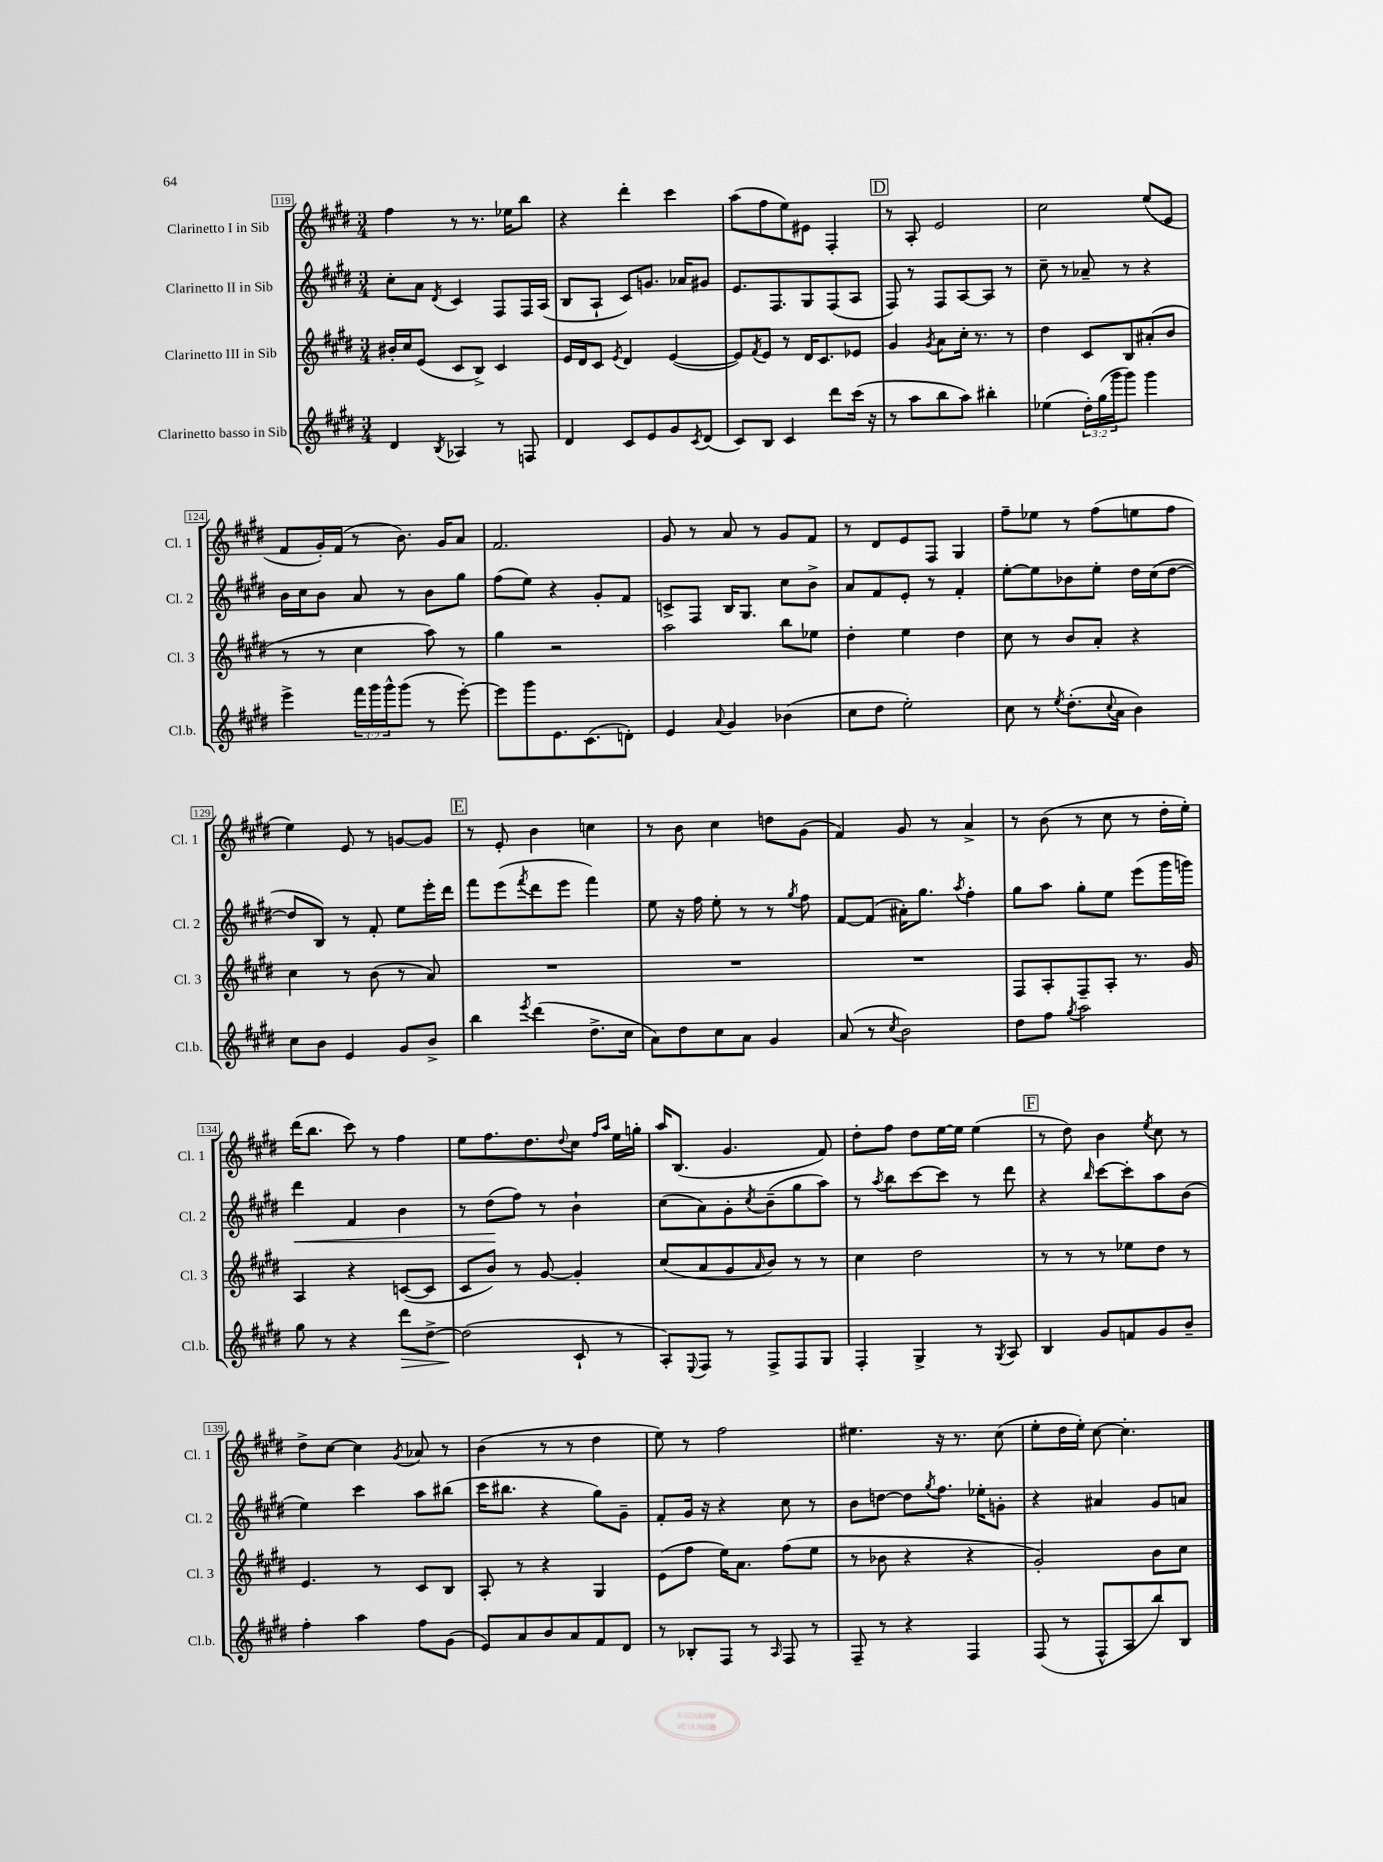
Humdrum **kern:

**kern	**dynam	**kern	**kern	**dynam	**kern
*part4	*part4	*part3	*part2	*part2	*part1
*staff4	*staff4	*staff3	*staff2	*staff2	*staff1
*I"Clarinetto basso in Sib	*	*I"Clarinetto III in Sib	*I"Clarinetto II in Sib	*	*I"Clarinetto I in Sib
*I'Cl.b.	*	*I'Cl. 3	*I'Cl. 2	*	*I'Cl. 1
*clefG2	*	*clefG2	*clefG2	*	*clefG2
*k[f#c#g#d#]	*	*k[f#c#g#d#]	*k[f#c#g#d#]	*	*k[f#c#g#d#]
*M3/4	*	*M3/4	*M3/4	*	*M3/4
=119	=119	=119	=119	=119	=119
4d#/	.	16b#X'/LL	8cc#'\L	.	4ff#\
.	.	16cc#/J	.	.	.
.	.	(8e/J	8a\J	.	.
8qB/	.	.	8qd#/	.	.
4A-X/	.	8c#/L	4c#/	.	8r
.	.	8B^/J)	.	.	8.r
8r	.	4c#/	8F#/L	.	.
.	.	.	.	.	16ee-X\KL
8Fn/	.	.	16F#/L	.	8bb\J
.	.	.	(16A/JJ	.	.
=120	=120	=120	=120	=120	=120
4d#/	.	16e/LL	8B/L	.	4r
.	.	16d#/J	.	.	.
.	.	8c#/J	8A`/J	.	.
.	.	8qe/	.	.	.
8c#/L	.	4d#/	8c#/L)	.	4ddd#'\
8e/	.	.	8.gn/J	.	.
8g#/	.	([4e/	.	.	4ccc#\
.	.	.	16a-X/KL	.	.
8qc#/	.	.	.	.	.
(8d#/J	.	.	8g#X/J	.	.
=121	=121	=121	=121	=121	=121
8c#/L)	.	8e/L])	8.e/L	.	(8aa\L
.	.	8qf#/	.	.	.
8B/J	.	8e/J	.	.	8ff#\
.	.	.	8.F#/	.	.
4c#/	.	8r	.	.	8ee\)
.	.	16d#/KL	8G#/	.	8e#X\J
.	.	8.c#/	.	.	.
8ddd#\L	.	.	(8F#/	.	4F#'/
(16ccc#\Jk	.	8e-X/J	8A/J	.	.
16r	.	.	.	.	.
!!LO:REH:place=s1:t=D
=122	=122	=122	=122	=122	=122
8r	.	4g#/	8F#/)	.	8r
8aa\L	.	.	8r	.	8A'/
.	.	8qg#/	.	.	.
8bb\	.	8a\L	8F#/L	.	2e/
8aa\J)	.	16cc#'\Jk	[8A/	.	.
.	.	8.r	.	.	.
4bb#X'\	.	.	8A/J]	.	.
.	.	8r	8r	.	.
=123	=123	=123	=123	=123	=123
(4ee-X\	.	4dd#\	8cc#~\	.	2cc#\
.	.	.	8r	.	.
24dd#'\LL)	.	8c#/L	8a-X~/	.	.
(24gg#\	.	.	.	.	.
24ggg#\J	.	.	.	.	.
8ggg#\J)	.	8B/	8r	.	.
4ggg#\	.	(8a#X'/	4r	.	(8ee/L
.	.	8b/J	.	.	8e/J
!!LO:LB:g=z
=124	=124	=124	=124	=124	=124
4eee^\	.	8r	16b\LL	.	8f#/L
.	.	.	16cc#\J	.	.
.	.	8r	8b\J	.	16g#'/L)
.	.	.	.	.	(16f#/JJ
24fff#\LL	.	4cc#\	8a/	.	8r
24ggg#\	.	.	.	.	.
24ggg#^^\J	.	.	.	.	.
(8ggg#\J	.	.	8r	.	8.b\)
8r	.	8aa\)	8b\L	.	.
.	.	.	.	.	16g#/KL
[8eee'\)	.	8r	8gg#\J	.	8a/J
=125	=125	=125	=125	=125	=125
8eee\L]	.	4gg#\	(8ff#\L	.	2.f#/
8ggg#\	.	.	8ee\J)	.	.
8.e\	.	2r	4r	.	.
(8.c#\	.	.	.	.	.
.	.	.	8g#'/L	.	.
8dn'\J)	.	.	8f#/J	.	.
=126	=126	=126	=126	=126	=126
4e/	.	2aa\	8cn^/L	.	8g#/
.	.	.	8F#/J	.	8r
8qqa/	.	.	.	.	.
4g#/	.	.	16B/KL	.	8a/
.	.	.	8.G#/J	.	.
.	.	.	.	.	8r
(4b-X\	.	8bb\L	8cc#\L	.	8g#/L
.	.	8ee-X\J	8b^\J	.	8f#/J
=127	=127	=127	=127	=127	=127
8cc#\L	.	4dd#'\	8a/L	.	8r
8dd#\J	.	.	8f#/	.	8d#/L
2ee'\)	.	4ee\	8e'/J	.	8e/
.	.	.	8r	.	8F#/J
.	.	4dd#\	4f#'/	.	4G#/
=128	=128	=128	=128	=128	=128
8cc#\	.	8cc#\	[8ee'\L	.	8ff#~\L
8r	.	8r	8ee\]	.	8ee-X\J
8qee/	.	.	.	.	.
(8.dd#'\L	.	8b/L	8b-X\	.	8r
.	.	8a'/J	8ee'\J	.	(8ff#\L
8qqcc#/	.	.	.	.	.
16a\Jk	.	.	.	.	.
4b\)	.	4r	16dd#\LL	.	8een\
.	.	.	(16cc#\J	.	.
.	.	.	[8dd#\J	.	8ff#\J
!!LO:LB:g=z
=129	=129	=129	=129	=129	=129
8cc#\L	.	4cc#\	8dd#/L]	.	4ee\)
8b\J	.	.	8B/J)	.	.
4e/	.	8r	8r	.	8e/
.	.	(8b\	8f#'/	.	8r
8g#/L	.	8r	8ee\L	.	[8gn/L
8b^/J	.	8a/)	16eee'\L	.	8g/J]
.	.	.	16ddd#\JJ	.	.
!!LO:REH:place=s1:t=E
=130	=130	=130	=130	=130	=130
4bb\	.	2.r	8fff#\L	.	8r
.	.	.	(8eee\	.	8e'/
8qeee/	.	.	8qfff#/	.	.
(4ddd#\	.	.	8ddd#\	.	4b\
.	.	.	8eee\J	.	.
8.dd#^\L	.	.	4fff#\)	.	4ccn\
16cc#\Jk	.	.	.	.	.
=131	=131	=131	=131	=131	=131
8a\L)	.	2.r	8ee\	.	8r
8dd#\	.	.	16r	.	8b\
.	.	.	16ff#\	.	.
8cc#\	.	.	8ee'\	.	4cc#\
8a\J	.	.	8r	.	.
4g#/	.	.	8r	.	8ddn\L
.	.	.	8qgg#/	.	.
.	.	.	8ff#\	.	(8g#\J
=132	=132	=132	=132	=132	=132
(8a/	.	2.r	[8f#/L	.	4f#/)
8r	.	.	(8f#/J]	.	.
8qcc#/	.	.	.	.	.
2b\)	.	.	16a#X'\KL)	.	8g#/
.	.	.	8.gg#\J	.	.
.	.	.	.	.	8r
.	.	.	8qaa/	.	.
.	.	.	4ff#'\	.	4a^/
=133	=133	=133	=133	=133	=133
8dd#\L	.	8F#/L	8gg#\L	.	8r
8ff#\J	.	8A'/	8aa\J	.	(8b\
8qgg#/	.	.	.	.	.
2aa\	.	8F#~/	8gg#'\L	.	8r
.	.	8A'/J	8ee\J	.	8cc#\
.	.	8.r	(8eee\L	.	8r
.	.	.	16ggg#\L	.	16dd#'\LL
.	.	16g#/	16gggn\JJ)	.	16ee'\JJ)
!!LO:LB:g=z
=134	=134	=134	=134	=134	=134
!	!	!	!	!LO:HP:b	!
8gg#\	.	4A/	4ddd#\	<	(16ddd#\KL
.	.	.	.	.	8.bb\J
8r	.	.	.	.	.
4r	.	4r	4f#/	.	8ccc#\)
.	.	.	.	.	8r
!	!LO:HP:b	!	!	!	!
8ddd#\L	>	([8cn/L	4b\	.	4ff#\
[8dd#^\J	.	8c/J]	.	.	.
=135	=135	=135	=135	=135	=135
(2dd#\]	.	8c#/L	8r	.	8ee\L
.	.	8b/J)	(8dd#\L	.	8.ff#\
.	.	8r	8ff#\J)	[	.
.	.	.	.	.	8.dd#\
.	.	[8g#/	8r	.	.
.	.	.	.	.	8qqdd#/
8c#`/	]	4g#'/]	4b`\	.	8cc#\J
.	.	.	.	.	16qqff#/LL
.	.	.	.	.	16qqaa/JJ
8r	.	.	.	.	16ee\LL
.	.	.	.	.	16ggn'\JJ
=136	=136	=136	=136	=136	=136
8A'/L)	.	(8cc#/L	(8cc#\L	.	16aa/KL
.	.	.	.	.	(8.B/J
8qqE/	.	.	.	.	.
8F#/J	.	8a/	8a\)	.	.
8r	.	8g#/	8g#'\	.	4.g#/
.	.	16qqa/	8qcc#/	.	.
8F#^/L	.	8b/J)	(8b~\	.	.
8F#/	.	8r	8gg#\	.	.
8G#/J	.	8r	8aa\J)	.	8f#/)
=137	=137	=137	=137	=137	=137
4F#'/	.	4cc#\	8r	.	8dd#'\L
.	.	.	8qaa/	.	.
.	.	.	8bb\L	.	8ff#\J
4G#^/	.	2dd#\	[8ccc#\	.	8dd#\L
.	.	.	8ccc#\J]	.	[16ee\L
.	.	.	.	.	16ee\JJ]
8r	.	.	8r	.	(4ee\
8qG#/	.	.	.	.	.
8A/	.	.	8ddd#\	.	.
!!LO:REH:place=s1:t=F
=138	=138	=138	=138	=138	=138
4B/	.	8r	4r	.	8r
.	.	8r	.	.	8dd#\)
.	.	.	16qqbb/	.	.
8g#/L	.	8r	[8ccc#\L	.	4b\
8fn/	.	8ee-X\L	8ccc#'\]	.	.
.	.	.	.	.	8qee/
8g#/	.	8dd#\J	8aa\	.	8cc#\
8b~/J	.	8r	(8b\J	.	8r
!!LO:LB:g=z
=139	=139	=139	=139	=139	=139
4ff#'\	.	4.e/	4ee\)	.	8dd#^\L
.	.	.	.	.	[8cc#\J
4aa\	.	.	4ccc#\	.	4cc#\]
.	.	8r	.	.	.
.	.	.	.	.	8qg#/
8ff#\L	.	8c#/L	8aa\L	.	8a-X/
(8g#\J	.	8B/J	(8bb#X\J	.	8r
=140	=140	=140	=140	=140	=140
8e/L)	.	8A'/	16ccc#\KL	.	(4b\
.	.	.	8.bb#X\J	.	.
8a/	.	8r	.	.	.
8b/	.	4r	4r	.	8r
8a/	.	.	.	.	8r
8f#/	.	4G#/	8gg#\L)	.	4dd#\
8d#/J	.	.	8g#~\J	.	.
=141	=141	=141	=141	=141	=141
8r	.	(8e\L	8f#'/L	.	8ee\)
8B-X'/L	.	8ff#\J	16g#/Jk	.	8r
.	.	.	16r	.	.
8F#/J	.	16ee\KL)	4r	.	2ff#\
.	.	8.a\J	.	.	.
8r	.	.	.	.	.
16qqA/	.	.	.	.	.
8F#/	.	(8ff#\L	8cc#\	.	.
8r	.	8ee\J	8r	.	.
=142	=142	=142	=142	=142	=142
8F#~/	.	8r	8b\L	.	4.ee#X\
8r	.	8b-X\	[8ddn\J	.	.
4r	.	4r	8dd\L]	.	.
.	.	.	8qgg#/	.	.
.	.	.	8.ff#\J	.	16r
.	.	.	.	.	8.r
4F#/	.	4r	.	.	.
.	.	.	16ee-X'\KL	.	.
.	.	.	8gn'\J	.	(8cc#\
=143	=143	=143	=143	=143	=143
(8F#/	.	2g#'/)	4r	.	8ee'\L
8r	.	.	.	.	16dd#\L
.	.	.	.	.	16ee'\JJ)
8F#^^/L	.	.	4a#X/	.	[8cc#\
8A/	.	.	.	.	4.cc#'\]
8bb/)	.	8b\L	8g#/L	.	.
8B/J	.	8cc#\J	8an/J	.	.
==	==	==	==	==	==
*-	*-	*-	*-	*-	*-
